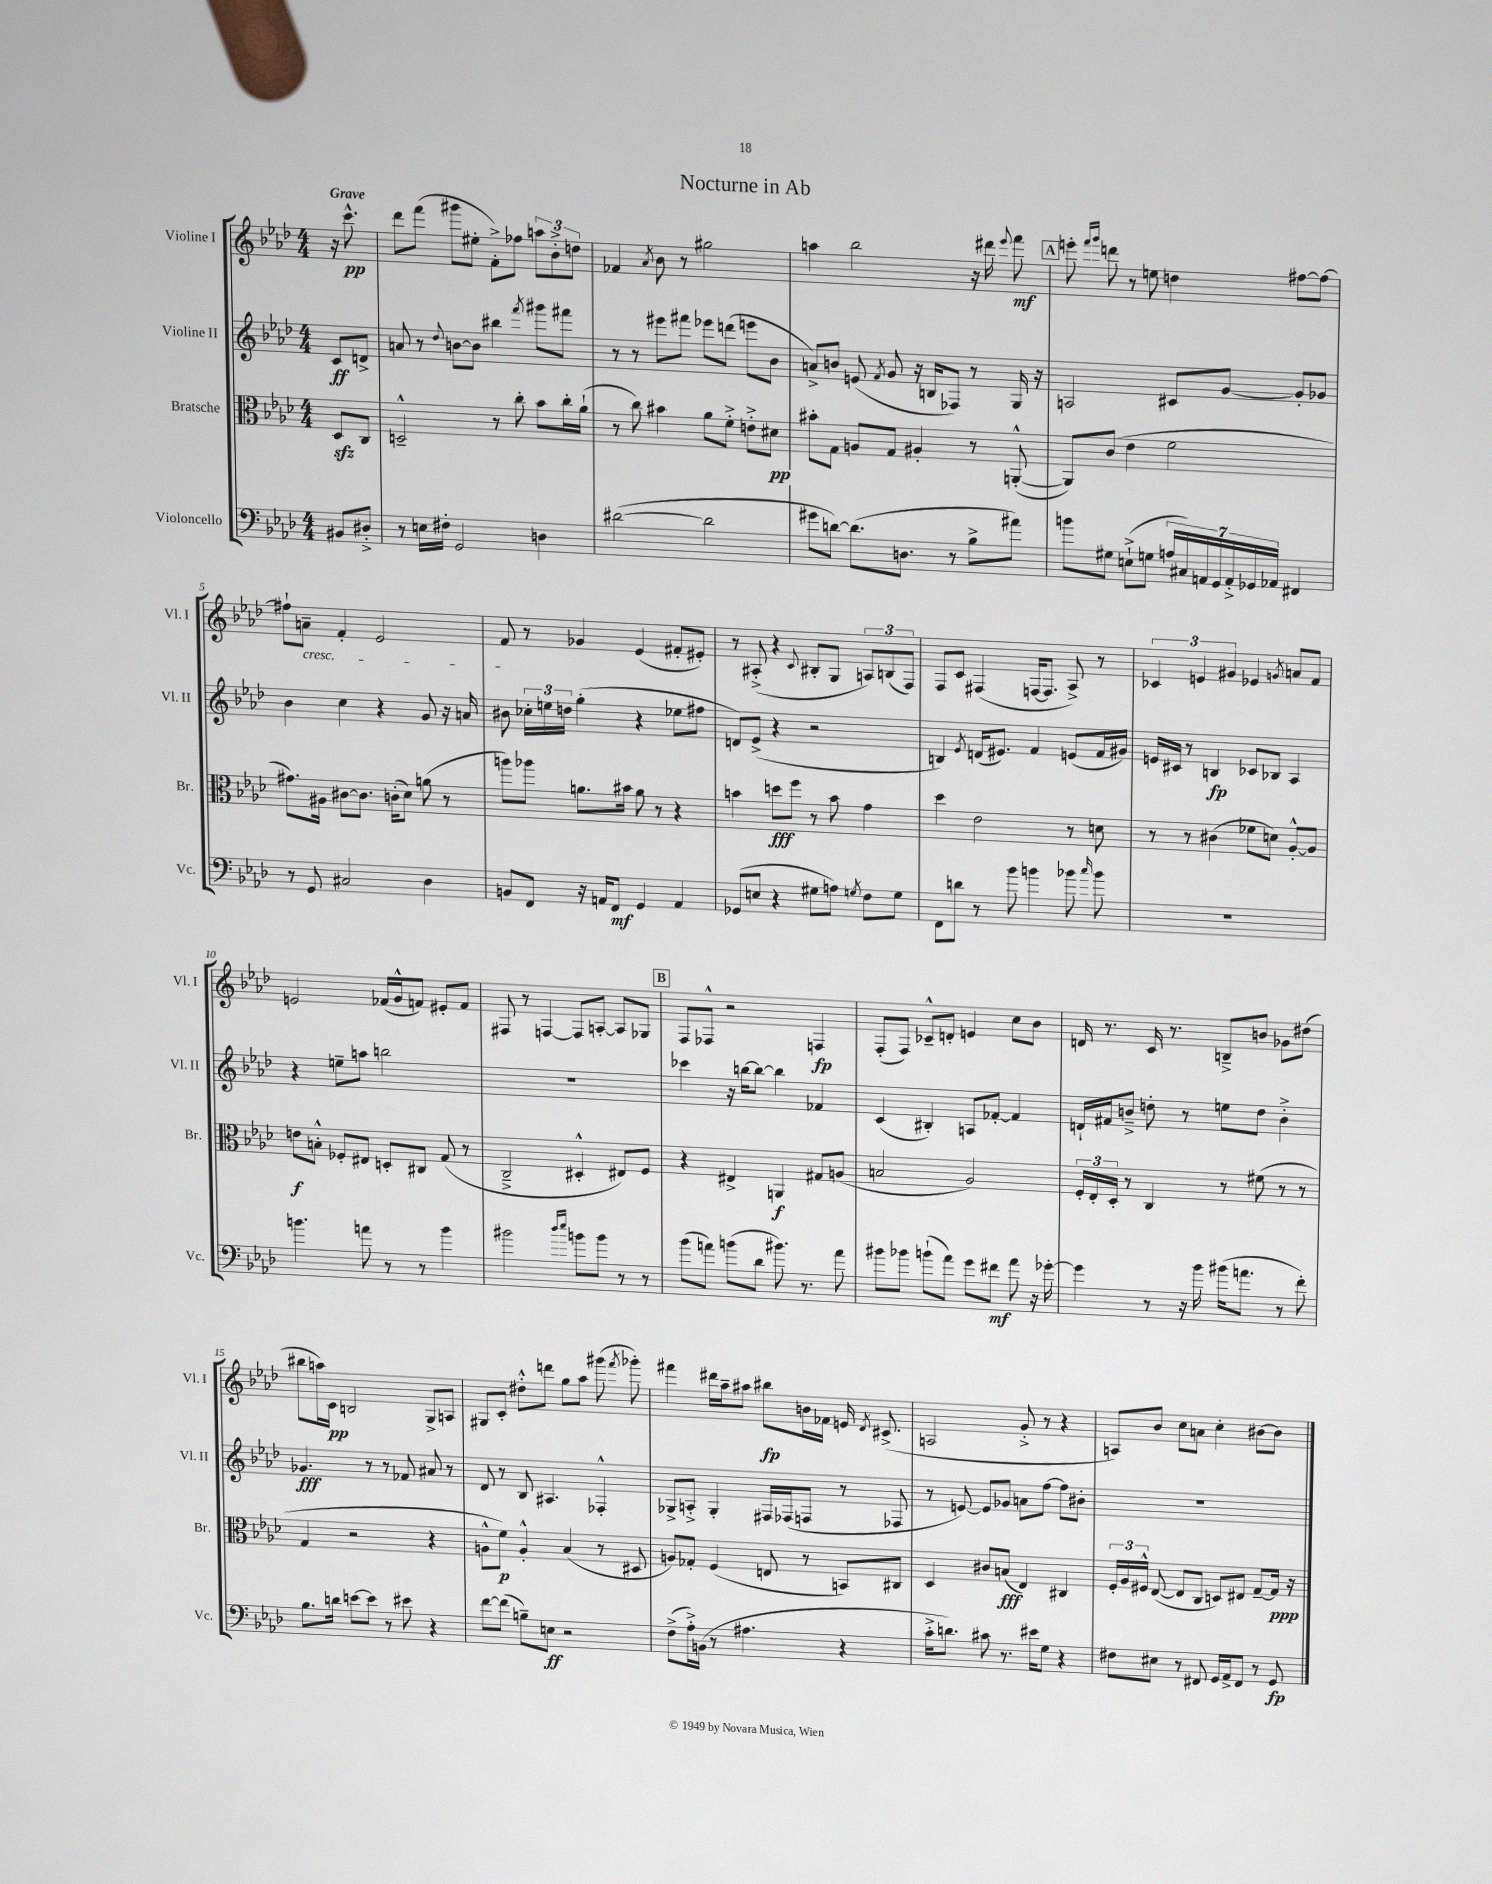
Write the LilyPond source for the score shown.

\header { title = "Nocturne in Ab" }
<<
\new StaffGroup <<
\new Staff = "s0" \with { instrumentName = "Violine I" shortInstrumentName = "Vl. I" } {
    \clef treble \key aes \major \numericTimeSignature \time 4/4 \partial 4 \tempo "Grave"
    \autoBeamOff r16 c'''8.-^\pp |
    des'''8[ f'''8]( gis'''8[ eis''8]-. f'8[-.->) fes''8] \tuplet 3/2 { a''8[ bes'8-.-> d''8] } |
    fes'4 \acciaccatura { aes'8 } bes'8 r8 gis''2 |
    a''4 bes''2 r16 dis'''16 \appoggiatura { ees'''8 } f'''8\mf |
    \mark \markup { \box "A" } e'''8-. \grace { f'''16[ g'''16] } d'''8 r8 e''8 d''4 fis''8[~ fis''8]~ |
    fis''8[-! a'8]--\cresc f'4-. ees'2 |
    f'8\! r8 ges'4 ees'4( fis'8[-. eis'8]-.) |
    r8 ais8-.->( r4 \appoggiatura { c'8 } bis8[-. g8] \tuplet 3/2 { a8[) b8( f8]) } |
    f8[ c'8] fis4( f16[~ f8.] aes8->) r8 |
    \tuplet 3/2 { ces'4 e'4 gis'4 } ees'4 \acciaccatura { g'8 } a'8[ f'8] |
    e'2 fes'16[( g'16-^ f'8]) eis'8[-. f'8] |
    fis8 r8 f4~ f8[ a8]~-. a8[ ges8] |
    \mark \markup { \box "B" } f8[ fes8]-^ r2 f4\fp |
    f8[-.( f8]) ces'8[---^ d'8]-. e'4 c''8[ bes'8] |
    d'16 r8. c'16 r8. b8[---> b'8] ges'8[ dis''8]( |
    bis''8[ a''16) c'16]\pp b2 g8[-> a8] |
    gis8[ c'8]-. dis''8[-.-^ d'''8] g''8[ aes''8] gis'''8( \acciaccatura { f'''8 } ges'''8-.) |
    fis'''4 dis'''16[ aes''16-- ais''8] bis''8[\fp b'16 fes'16] e'16 \acciaccatura { des'8 } cis'8.->( |
    a2 g'8-.-> r8 r4 |
    a8[) bes'8] c''8[ a'8] c''4-. bis'8[~ bis'8] \bar "|." |
}
\new Staff = "s1" \with { instrumentName = "Violine II" shortInstrumentName = "Vl. II" } {
    \clef treble \key aes \major \numericTimeSignature \time 4/4 \partial 4
    \autoBeamOff c'8[\ff d'8]-> |
    a'8 r8 \appoggiatura { des''8 } b'8[~ b'8] bis''4 \acciaccatura { f'''8 } gis'''8[ fis'''8] |
    r8 r8 eis'''8[ fis'''8] ees'''8[ d'''8]( e'''8[ bes'8] |
    a'8[->) b'8] e'8( \acciaccatura { f'8 } g'8 r16 b16[ fes8]) r8 g16 r16 |
    \mark \markup { \box "A" } a2 cis'8[ g'8]~ g'8[-. ges'8] |
    bes'4 c''4 r4 g'8 r16 a'16 |
    bis'8 \tuplet 3/2 { ces''16[-. e''16 d''16] } g''4-.( r4 ees''8[ fis''8] |
    d'8[) ees'8]->( r4 r2 |
    b4) \acciaccatura { ees'8 } d'16[( eis'8.]) f'4 e'8[( f'16 gis'16]) |
    e'16[ cis'16] r8 b4\fp ces'8[ bes8] aes4 |
    r4 e''8[-- a''8] b''2 |
    R1 |
    \mark \markup { \box "B" } ces'''4 r16 b''16[~ b''8]~ b''4 fes'4 |
    c'4( bis4-.) a8[ fes'8]~-. fes'4 |
    d'16[-! fis'16 b'8]---> d''8-. r8 e''8[ d''8] b'4-.-> |
    ges'4.\fff r8 r8 fes'8 ais'8 r8 |
    des'8 r8 bes8 ais4. fes4-.-^ |
    ges8[-> a8]-.-> ges4-. fis16[ fes16( f8] r8 fes8 |
    r8 e'8~) e'8[ ges'8] a'8[ f''8]~ f''8[ bis'8]-. |
    R1 \bar "|." |
}
\new Staff = "s2" \with { instrumentName = "Bratsche" shortInstrumentName = "Br." } {
    \clef alto \key aes \major \numericTimeSignature \time 4/4 \partial 4
    \autoBeamOff des8[\sfz c8] |
    d2---^ r8 c''8-. bes'8[ c''16-. aes'16]-!( |
    r8 c''8) bis'4 aes'8[ f'8]-.-> e'8[-.-> dis'8]\pp |
    bis'8[-. g8] a8[ g8] ais4-. r8 a,8~-.-^( |
    \mark \markup { \box "A" } a,8[) c'8]( ees'4 f'2 |
    gis'8.[) ais16] cis'8[~ cis'8.] c'16[-.( des'8]) a'8( r8 |
    a''8[) aes''8] a'8.[ bis'16] a'8 r8 r4 |
    b'4 d''8[\fff f''8] r8 b'8 g'4 |
    des''4 ees'2 r8 d'8 |
    r8 r8 cis'4( fes'8[ d'8]) aes8[~-.-^ aes8] |
    e'8[\f b8]-.-^ fes8[-. eis8] d8[-. cis8] g8( r8 |
    c2---> dis4-.-^ eis8[) f8] |
    \mark \markup { \box "B" } r4 eis4-> a,4\f gis8[ a8]( |
    b2 aes2) |
    \tuplet 3/2 { f16[-. ees16-. des16]-. } r8 c4 r8 fis'8( r8 r8 |
    g4 r2 r4 |
    a8[-^ f'8]\p) a4-.-^ bes4( r8 dis8 |
    a8[) ges8]-. f4( e8 r8 b,8[) cis8] |
    des4 cis'8[ b8]\fff( ees4) cis4 |
    \tuplet 3/2 { f16[-. aes16 fis16]-^ } ees8~( ees8[ c8] d8[) eis8] g8[~-- g16]\ppp r16 \bar "|." |
}
\new Staff = "s3" \with { instrumentName = "Violoncello" shortInstrumentName = "Vc." } {
    \clef bass \key aes \major \numericTimeSignature \time 4/4 \partial 4
    \autoBeamOff bis,8[ dis8]-.-> |
    r8 e16[ fis16]-. g,2 d4 |
    dis'2~( dis'2 |
    gis'8[ d'8]~) d'8.[( d8.] r8 bes8[-> ais'8]) |
    \mark \markup { \box "A" } b'8[ gis8] e8[-!->( g8] \tuplet 7/4 { a16[ cis16) a,16 g,16 a,16-.-> ges,16 aes,16] } fis,4 |
    r8 g,8 cis2 des4 |
    b,8[ f,8] r16 a,16[ f,8]\mf g,4 a,4 |
    ges,8[( e8] r4 gis8[ a8]) \acciaccatura { g8 } f8[ g8] |
    f,8[ d'8] r8 bes'8 b'4 bes'8 \grace { c''16 } bes'8 |
    R1 |
    b'4. a'8 r8 r8 b'4 |
    bis'2 \grace { des''16[ ees''16] } b'8[ b'8] r8 r8 |
    \mark \markup { \box "B" } bes'8[( a'8]) b'8[( des'8] bis'8.) r8. a'8 |
    bis'8[ bes'8] b'8[-!( aes'8]) g'8[ fis'8]\mf aes'8 r16 ges'16~-. |
    ges'4 r8 r16 bes'16 bis'16[( a'8.] r8 f'8-.) |
    bes8.[ d'16] e'8[~ e'8] r8 eis'8 r4 |
    f'8[~ f'8]( b8[--) e8]\ff r2 |
    f8[->( aes16-.->) b,16]( r8 ais4. r4 |
    c'16[-.-> d'8.]) cis'8 r8. eis'16[ g8] r4 |
    fis8[ eis8] r8 fis,8 g,16[ aes,16-> fis,8] r8 g,8\fp \bar "|." |
}
>>
>>
